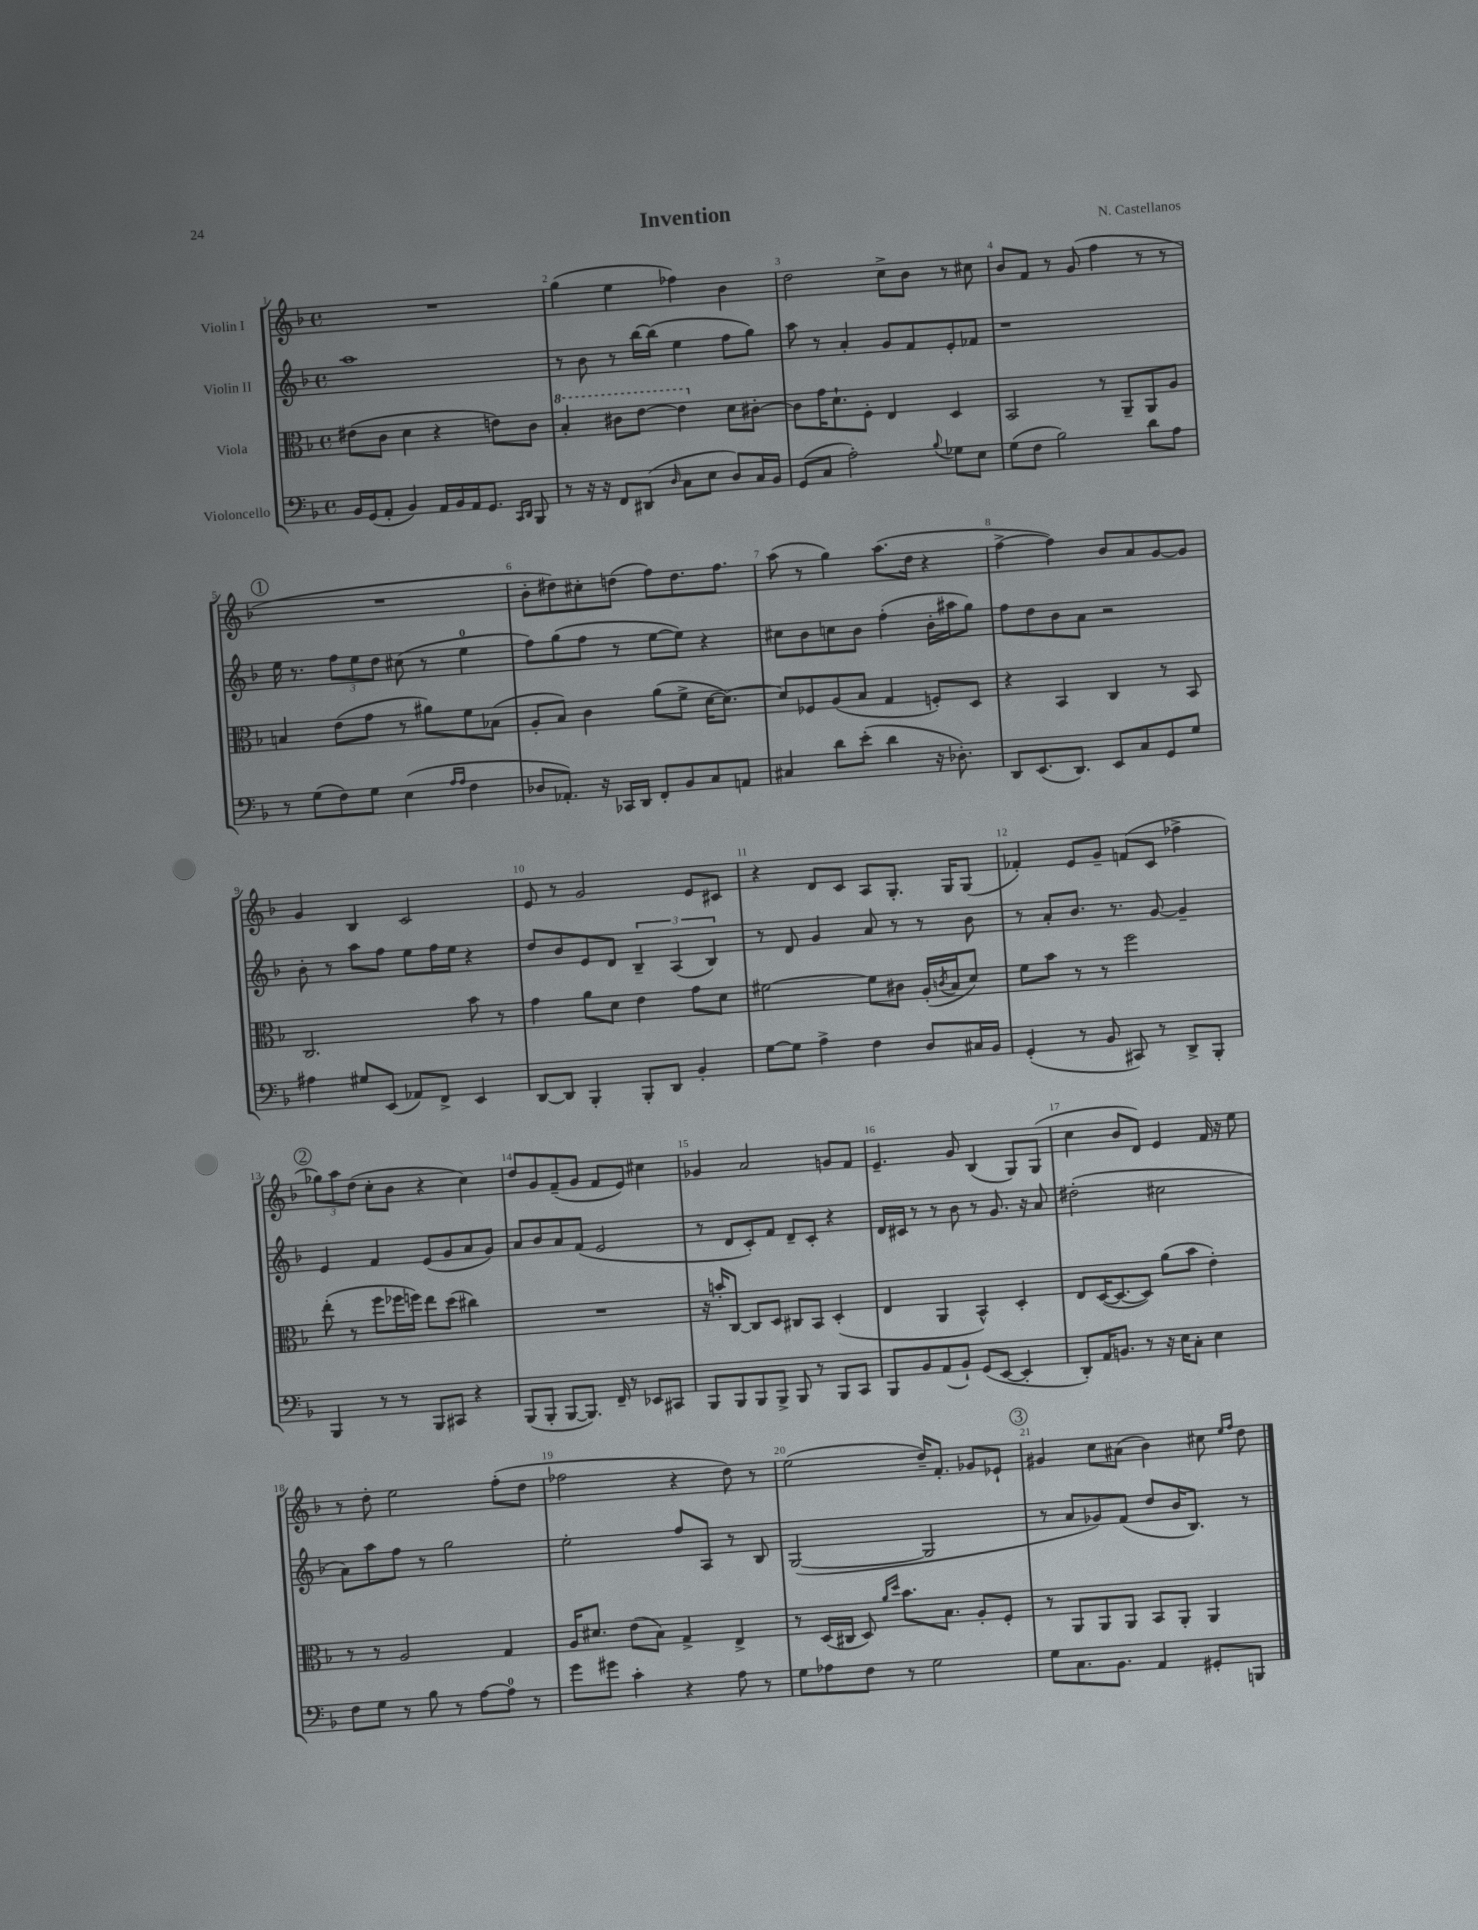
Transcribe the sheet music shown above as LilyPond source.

\header { title = "Invention" composer = "N. Castellanos" }
<<
\new StaffGroup <<
\new Staff = "s0" \with { instrumentName = "Violin I" } {
    \clef treble \key f \major \defaultTimeSignature \time 4/4
    R1 |
    g''4( e''4 fes''4) bes'4 |
    d''2 c''8-> bes'8 r8 cis''8 |
    bes'8 f'8 r8 g'8( f''4 r8 r8 |
    \mark \markup { \circle "1" } R1 |
    bes'8-. dis''8) cis''8-. d''8( f''8) d''8. f''8. |
    a''8( r8 g''4) a''8.( d''16 r4 |
    f''4~-> f''4) bes'8 a'8 g'8~ g'8 |
    g'4 bes4 c'2 |
    e'8 r8 g'2 e'8 cis'8 |
    r4 d'8 c'8 a8 g8.-. g16 g8( |
    fes'4-.) e'8 g'8-- f'8( c'8 fes''4-> |
    \mark \markup { \circle "2" } \tuplet 3/2 { ges''8) a''8 d''8( } c''8-. bes'8 r4 c''4) |
    d''8 g'8 f'8--( g'8 f'8 e'8) cis''4 |
    ges'4 a'2 g'8 f'8 |
    e'4.-- g'8 bes4( g8) g8( |
    c''4 bes'8 d'8) e'4 f'16 r16 e''8 |
    r8 d''8-. e''2 f''8-.( d''8 |
    fes''2 r4 d''8) r8 |
    e''2( d''16--) f'8.-. ges'8 ees'8-! |
    \mark \markup { \circle "3" } gis'4 c''8 ais'8( bes'4) cis''8 \grace { e''16 f''16 } d''8 \bar "|." |
}
\new Staff = "s1" \with { instrumentName = "Violin II" } {
    \clef treble \key f \major \defaultTimeSignature \time 4/4
    a''1 |
    r8 bes'8 r8 bes''16~ bes''16( e''4 f''8 g''8) |
    a''8 r8 a'4-. g'8 f'8 e'8-. fes'8 |
    r1 |
    \mark \markup { \circle "1" } e''16 r8. \tuplet 3/2 { f''8 e''8 d''8 } cis''8( r8 e''4-0 |
    f''8) g''8( f''8 r8 e''8~ e''8) r4 |
    cis''8 bes'8 c''8 bes'8 f''4-.( bes'16-. ais''16 g''8) |
    f''8 d''8 bes'8 a'8 r2 |
    bes'8-. r8 a''8 f''8 e''8 f''16 e''16 r4 |
    d''8 bes'8 e'8 d'8 \tuplet 3/2 { bes4-- a4( bes4) } |
    r8 d'8 g'4 a'8 r8 r8 bes'8 |
    r8 a'8-. bes'8. r8. g'8~ g'4-- |
    \mark \markup { \circle "2" } e'4 f'4 e'8( g'8 a'8 g'8) |
    a'8 bes'8 a'8 f'8( e'2 |
    r8 d'8 c'8-.) f'8 d'8-- c'8-. r4 |
    d'16 cis'16 r8 r8 bes'8 r8 g'8. r16 a'8 |
    dis''2-.( cis''2 |
    a'8) a''8 f''8 r8 g''2 |
    e''2-. f''8 a8 r8 bes8 |
    g2~( g2 |
    \mark \markup { \circle "3" } r8 a'8 ges'8) f'8( d''8 bes'16 bes8.) r8 \bar "|." |
}
\new Staff = "s2" \with { instrumentName = "Viola" } {
    \clef alto \key f \major \defaultTimeSignature \time 4/4
    eis'8( c'8 d'4 r4 e'8) c'8 |
    \ottava #1 bes'4-. cis''8 e''8~ e''4 \ottava #0 d'8 cis'8~-. |
    cis'8 g'16 d'8.-! f8-. e4 d4 |
    bes,2 r8 a,8-- a,8 a8 |
    \mark \markup { \circle "1" } b4 e'8( g'8 r8 ais'8) f'8 bes8( |
    a8-. bes8) c'4 a'8( f'8-> d'16~ d'8.~) |
    d'8 fes8 a8( bes8 g4 f8-.) d8 |
    r4 bes,4 c4 r8 bes,8 |
    c2. bes'8 r8 |
    g'4 a'8 d'8 e'4 g'8 d'8 |
    fis'2~ fis'8 cis'8 a16-.( \acciaccatura { c'8 } bes16 d'8) |
    f'8 bes'8 r8 r8 f''2 |
    \mark \markup { \circle "2" } e''8-.( r8 f''8 fes''16 f''16) e''8 d''8( cis''4) |
    R1 |
    r16 b'16-. c8~ c8 d8 cis8 bes,8 d4-.( |
    e4 a,4 bes,4-^) d4-. |
    e8 d16~( d8.~ d8) a'8( bes'8 e'4-.) |
    r8 r8 a2 g4 |
    a16 dis'8. e'8( bes8) g4-> e4-> |
    r8 d16( cis16 d8) \grace { a'16 d''16 } bes'8. bes8. a8-. f8-. |
    \mark \markup { \circle "3" } r8 a,8 a,8 a,8 bes,8 a,8-. a,4 \bar "|." |
}
\new Staff = "s3" \with { instrumentName = "Violoncello" } {
    \clef bass \key f \major \defaultTimeSignature \time 4/4
    bes,16 g,16( a,8-. bes,4) a,16 bes,16 a,16 g,8. \grace { c,16 d,16 } bes,,8 |
    r8 r16 r16 f,8 dis,8( \grace { d16 } c8 e8 d8) c16 bes,16 |
    g,8( c8 a2-.) \appoggiatura { bes8 } ges8 e8 |
    g8( f8 bes2) d'8 a8 |
    \mark \markup { \circle "1" } r8 g8( f8) g8 e4( \grace { a16 a16 } f4 |
    des8 aes,8.-.) r16 ces,16 d,16 f,8-. bes,8 c8 a,8 |
    cis4 d'8 e'8-.( d'4 r16 des8.-.) |
    d,8 e,8.( d,8.) e,8 c8 g,8 g8 |
    ais4 gis8 e,8( aes,8) f,8-> e,4 |
    d,8~ d,8 bes,,4-. bes,,8-. d,8 bes,4-. |
    g8~ g8 a4-> f4 d8 cis16 bes,16 |
    g,4-.( r8 bes,8 cis,8) r8 d,8-> bes,,8-. |
    \mark \markup { \circle "2" } bes,,4 r8 r8 bes,,8 cis,8 r4 |
    bes,,8( bes,,8-. bes,,8~ bes,,8.) f,16-- r8 ees,8 cis,8 |
    bes,,8 bes,,8 bes,,8 bes,,8-> bes,,8 r8 bes,,8 c,8 |
    bes,,8 bes,8 a,8( bes,8-!) g,8( e,8~ e,4-. |
    d,8-.) a,16 b,8. r8 r16 e16 c8-. e4 |
    f8 g8 r8 bes8 r8 a8~ a8-0 r8 |
    g'8 gis'8 c'4-. r4 a8 r8 |
    g8 aes8 f8 r8 g2 |
    \mark \markup { \circle "3" } g8 c8. bes,8. a,4 gis,8-. b,,8 \bar "|." |
}
>>
>>
\layout { \context { \Score \override BarNumber.break-visibility = ##(#f #t #t) barNumberVisibility = #all-bar-numbers-visible } }
